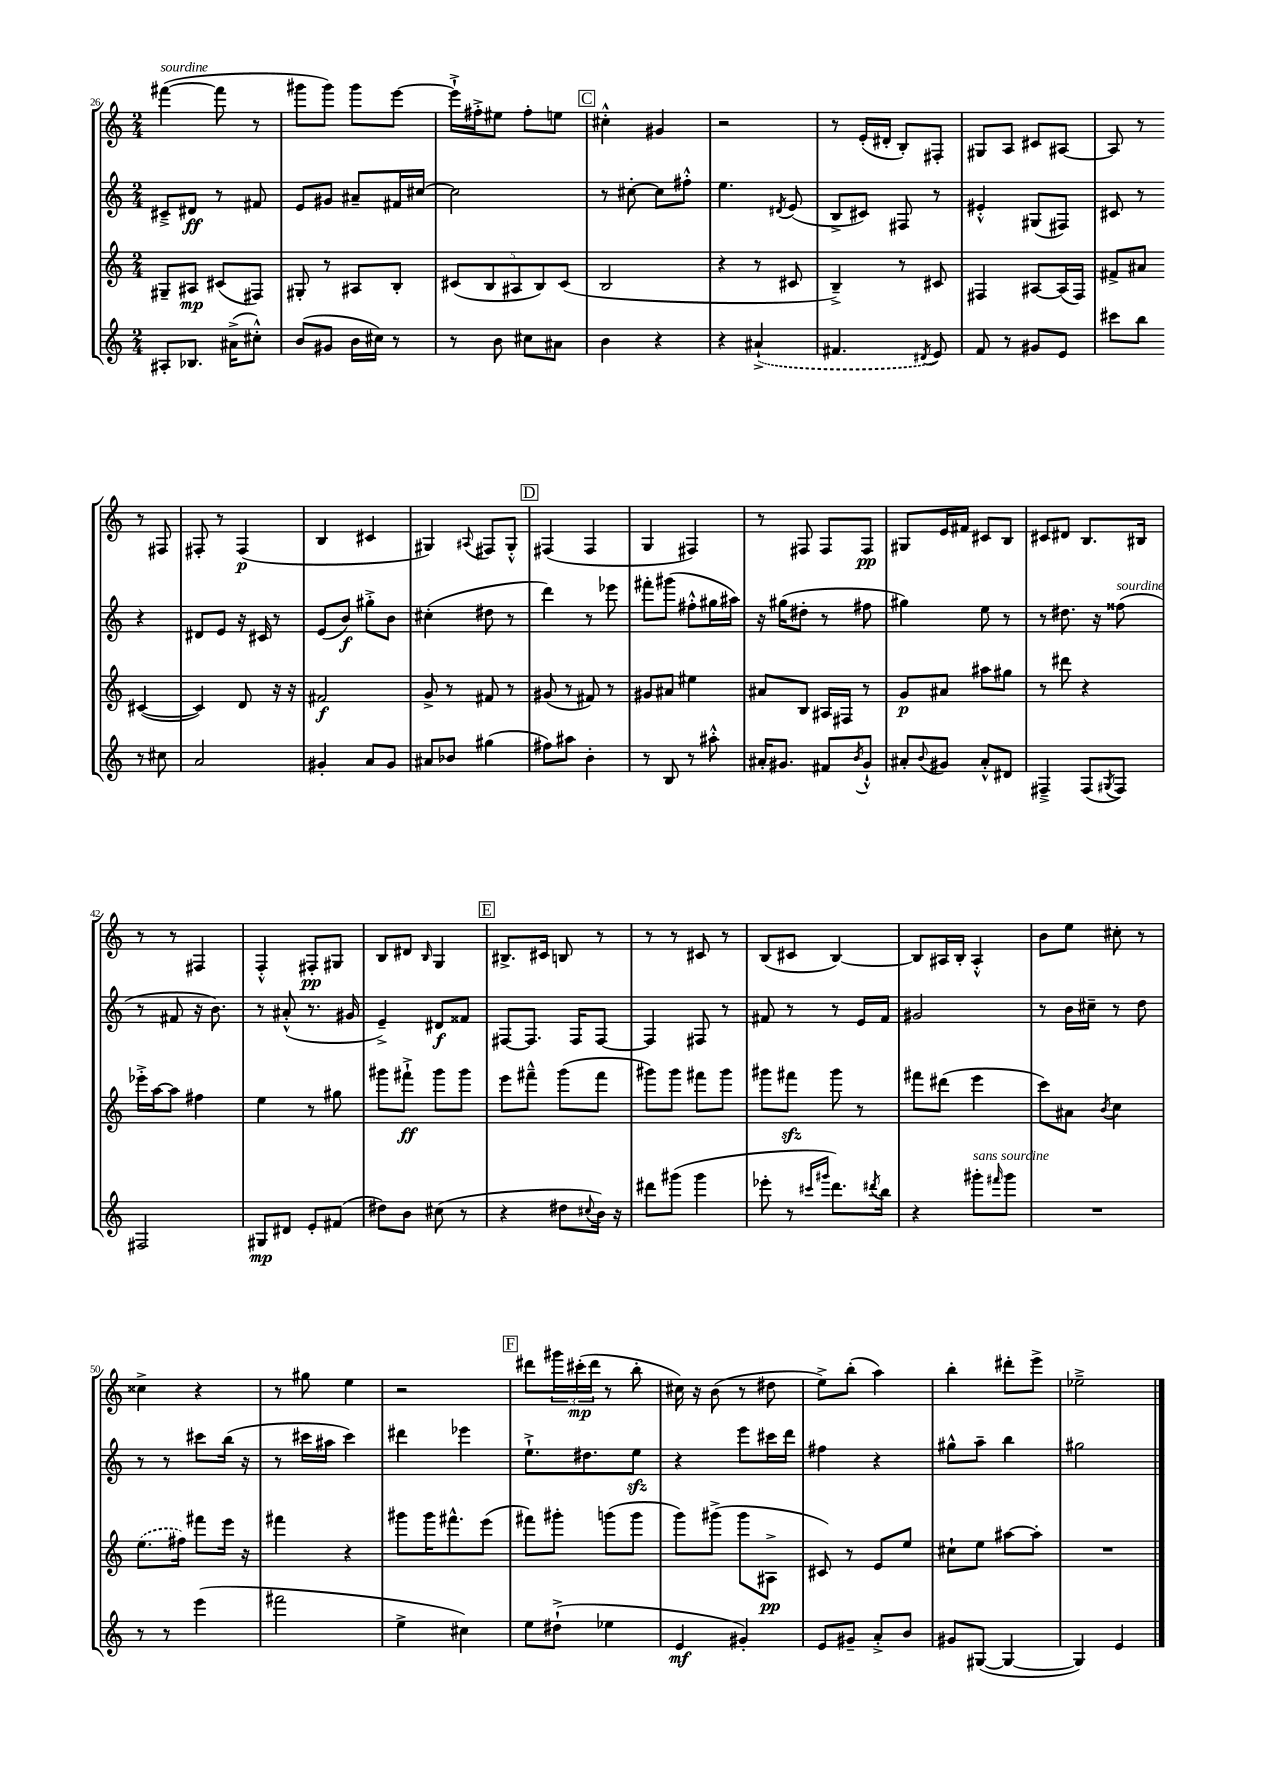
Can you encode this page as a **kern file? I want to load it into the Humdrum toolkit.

**kern	**kern	**kern	**kern
*staff4	*staff3	*staff2	*staff1
*clefG2	*clefG2	*clefG2	*clefG2
*k[]	*k[]	*k[]	*k[]
*M2/4	*M2/4	*M2/4	*M2/4
8A#'/L	8G#~/L	8c#~^/L	([4fff#\
8.B-/J	8A#/J	8d#/J	.
.	(8c#/L	8r	8fff#\]
(16a#^\LK	.	.	.
8cc#'^^\J)	8F#/J)	8f#/	8r
=	=	=	=
(8b/L	8G#'/	8e/L	8ggg#\L
8g#/J	8r	8g#/J	8ggg#\J)
16b\LL	8A#/L	8a#~/L	8ggg#\L
16cc#\JJ)	.	.	.
8r	8B'/J	16f#/L	[8eee\J
.	.	[16cc#/JJ	.
=	=	=	=
8r	(10c#/L	2cc#\]	16eee`^\]LL
.	.	.	16ff#'^\J
.	10B/	.	.
8b\	.	.	8ee#\J
.	10A#/	.	.
8cc#\L	.	.	8ff#'\L
.	10B/)	.	.
8a#\J	.	.	8ee\J
.	(10c#/J	.	.
=	=	=	=
4b\	2B/	8r	4cc#'^^\
.	.	[8cc#'\	.
4r	.	8cc#\]L	4g#/
.	.	8ff#'^^\J	.
=	=	=	=
4r	4r	4.ee\	2r
(4a#`^/	8r	.	.
.	.	8qd#/	.
.	8c#/	(8e/	.
=	=	=	=
4.f#/	4B~^/)	8B^/L	8r
.	.	8c#/J)	(16e'/LL
.	.	.	16d#'/JJ
.	8r	8F#/	8B'/L)
8qd#/	.	.	.
8e/)	8c#/	8r	8F#'/J
=	=	=	=
8f/	4F#/	4e#'^^/	8G#/L
8r	.	.	8A/J
8g#/L	[8A#/L	(8G#/L	8c#/L
8e/J	(16A#/]L	8F#/J)	[8A#/J
.	16F#/JJ)	.	.
=	=	=	=
8ccc#\L	8f#^/L	8c#/	8A#/]
8bb\J	8a#/J	8r	8r
8r	([4c#/	4r	8r
8cc#\	.	.	8F#/
=	=	=	=
2a/	4c#/])	8d#/L	8F#'/
.	.	8e/J	8r
.	8d/	16r	(4F#/
.	.	16c#/	.
.	16r	8r	.
.	16r	.	.
=	=	=	=
4g#'/	2f#/	(8e/L	4B/
.	.	8b/J)	.
8a/L	.	8gg#'^\L	4c#/
8g#/J	.	8b\J	.
=	=	=	=
8a#/L	8g^/	(4cc#'\	4G#/)
8b-/J	8r	.	.
.	.	.	8qqA#/
(4gg#\	8f#/	8dd#\	8F#/L
.	8r	8r	8G#'^^/J
=	=	=	=
8ff#\L)	(8g#/	4ddd\)	(4F#/
8aa#\J	8r	.	.
4b'\	8f#/)	8r	4F#/
.	8r	8eee-\	.
=	=	=	=
8r	8g#/L	8fff#'\L	4G/
8B/	8a#/J	(8ggg#\J	.
8r	4ee#\	8ff#'^^\L	4F#/)
8aa#'^^\	.	16gg#\L	.
.	.	16aa#\JJ)	.
=	=	=	=
16a#'/LK	8a#/L	16r	8r
8.g#/J	.	(16gg#\LK	.
.	8B/J	8dd#'\J	8F#/
8f#/L	16A#/LL	8r	8F#/L
.	16F#/JJ	.	.
8qb/	.	.	.
8g#`^^/J	8r	8ff#\	8F#/J
=	=	=	=
8a#'/L	8g/L	4gg#\)	8G#/L
8qqb/	.	.	.
8g#/J	8a#/J	.	16e/L
.	.	.	16f#/JJ
8a#'^^/L	8aa#\L	8ee\	8c#/L
8d#/J	8gg#\J	8r	8B/J
=	=	=	=
4F#~^/	8r	8r	8c#/L
.	8ddd#\	8.dd#\	8d#/J
(8F#/L	4r	.	8.B/L
.	.	16r	.
8qG#/	.	.	.
8F#/J)	.	(8ff##\	.
.	.	.	16B#/Jk
=	=	=	=
2F#/	16eee-'^\LL	8r	8r
.	[16aa\J	.	.
.	8aa\]J	8f#/	8r
.	4ff#\	16r	4F#/
.	.	8.b\)	.
=	=	=	=
8G#/L	4ee\	8r	4F'^^/
8d#/J	.	(8a#'^^/	.
8e'/L	8r	8.r	8F#'/L
(8f#/J	8gg#\	.	8G#/J
.	.	16g#/	.
=	=	=	=
8dd#\L)	8ggg#\L	4e~^/)	8B/L
8b\J	8fff#`^\J	.	8d#/J
.	.	.	16qqB/
(8cc#\	8ggg#\L	8d#/L	4G/
8r	8ggg#\J	8f##/J	.
=	=	=	=
4r	8eee\L	[8F#/L	8.B#^/L
.	8fff#~^^\J	8.F#/]J	.
.	.	.	16c#/Jk
8dd#\L	(8ggg\L	.	8B/
.	.	16F#/LK	.
8qqcc#/	.	.	.
16b\Jk)	8fff#\J	[8F#/J	8r
16r	.	.	.
=	=	=	=
8ddd#\L	8ggg#\L)	4F#/]	8r
(8ggg#\J	8ggg#\J	.	8r
4ggg#\	8fff#\L	8F#/	8c#/
.	8ggg#\J	8r	8r
=	=	=	=
8eee-'\	8ggg#\L	8f#/	(8B/L
8r	8fff#\J	8r	8c#/J
16qqccc#/LL	.	.	.
16qqggg#/JJ	.	.	.
8.ddd\L)	8ggg#\	8r	[4B/)
.	8r	16e/LL	.
8qddd#/	.	.	.
16bb\Jk	.	16f#/JJ	.
=	=	=	=
4r	8fff#\L	2g#/	8B/]L
.	(8ddd#\J	.	16A#/L
.	.	.	16B'/JJ
8ggg#'\L	4eee\	.	4A#'^^/
16qqfff#/	.	.	.
8ggg#\J	.	.	.
=	=	=	=
2r	8ccc\L)	8r	8b\L
.	8a#\J	16b\LL	8ee\J
.	.	16cc#~\JJ	.
.	8qb/	.	.
.	4cc\	8r	8cc#'\
.	.	8dd\	8r
=	=	=	=
8r	(8.ee\L	8r	4cc##^\
8r	.	8r	.
.	16ff#\Jk)	.	.
(4eee\	8fff#\L	8ccc#\L	4r
.	16eee\Jk	(16bb\Jk	.
.	16r	16r	.
=	=	=	=
2fff#\	4fff#\	8r	8r
.	.	16ccc#\LL	8gg#\
.	.	16aa#\JJ	.
.	4r	4ccc#\)	4ee\
=	=	=	=
4ee^\	8ggg#\L	4ddd#\	2r
.	16ggg#\K	.	.
.	8.fff#^^\	.	.
4cc#\)	.	4eee-\	.
.	(8eee\J	.	.
=	=	=	=
8ee\L	8fff#\L)	8.ee`^\L	8ddd#\L
(8dd#`^\J	8ggg#'\J	.	24ggg#\L
.	.	.	(24ccc#'\
.	.	8.dd#\	.
.	.	.	24ddd#\JJ
4ee-\	(8ggg\L	.	8r
.	8ggg\J	8ee\J	8bb'\
=	=	=	=
4e/	8ggg\L)	4r	16cc#\)
.	.	.	16r
.	(8ggg#^\J	.	(8b\
4g#'/)	8ggg#\L	8eee\L	8r
.	8A#^\J	16ccc#\L	8dd#\
.	.	16ddd\JJ	.
=	=	=	=
8e/L	8c#/)	4ff#\	8ee^\L)
8g#~/J	8r	.	(8bb'\J
8a'^/L	8e/L	4r	4aa\)
8b/J	8ee/J	.	.
=	=	=	=
8g#/L	8cc#`\L	8gg#^^\L	4bb'\
([8G#/J	8ee\J	8aa~\J	.
4G#/_	[8aa#\L	4bb\	8ddd#'\L
.	8aa#'\]J	.	8eee^\J
=	=	=	=
4G#/])	2r	2gg#\	2ee-~^\
4e/	.	.	.
==	==	==	==
*-	*-	*-	*-
